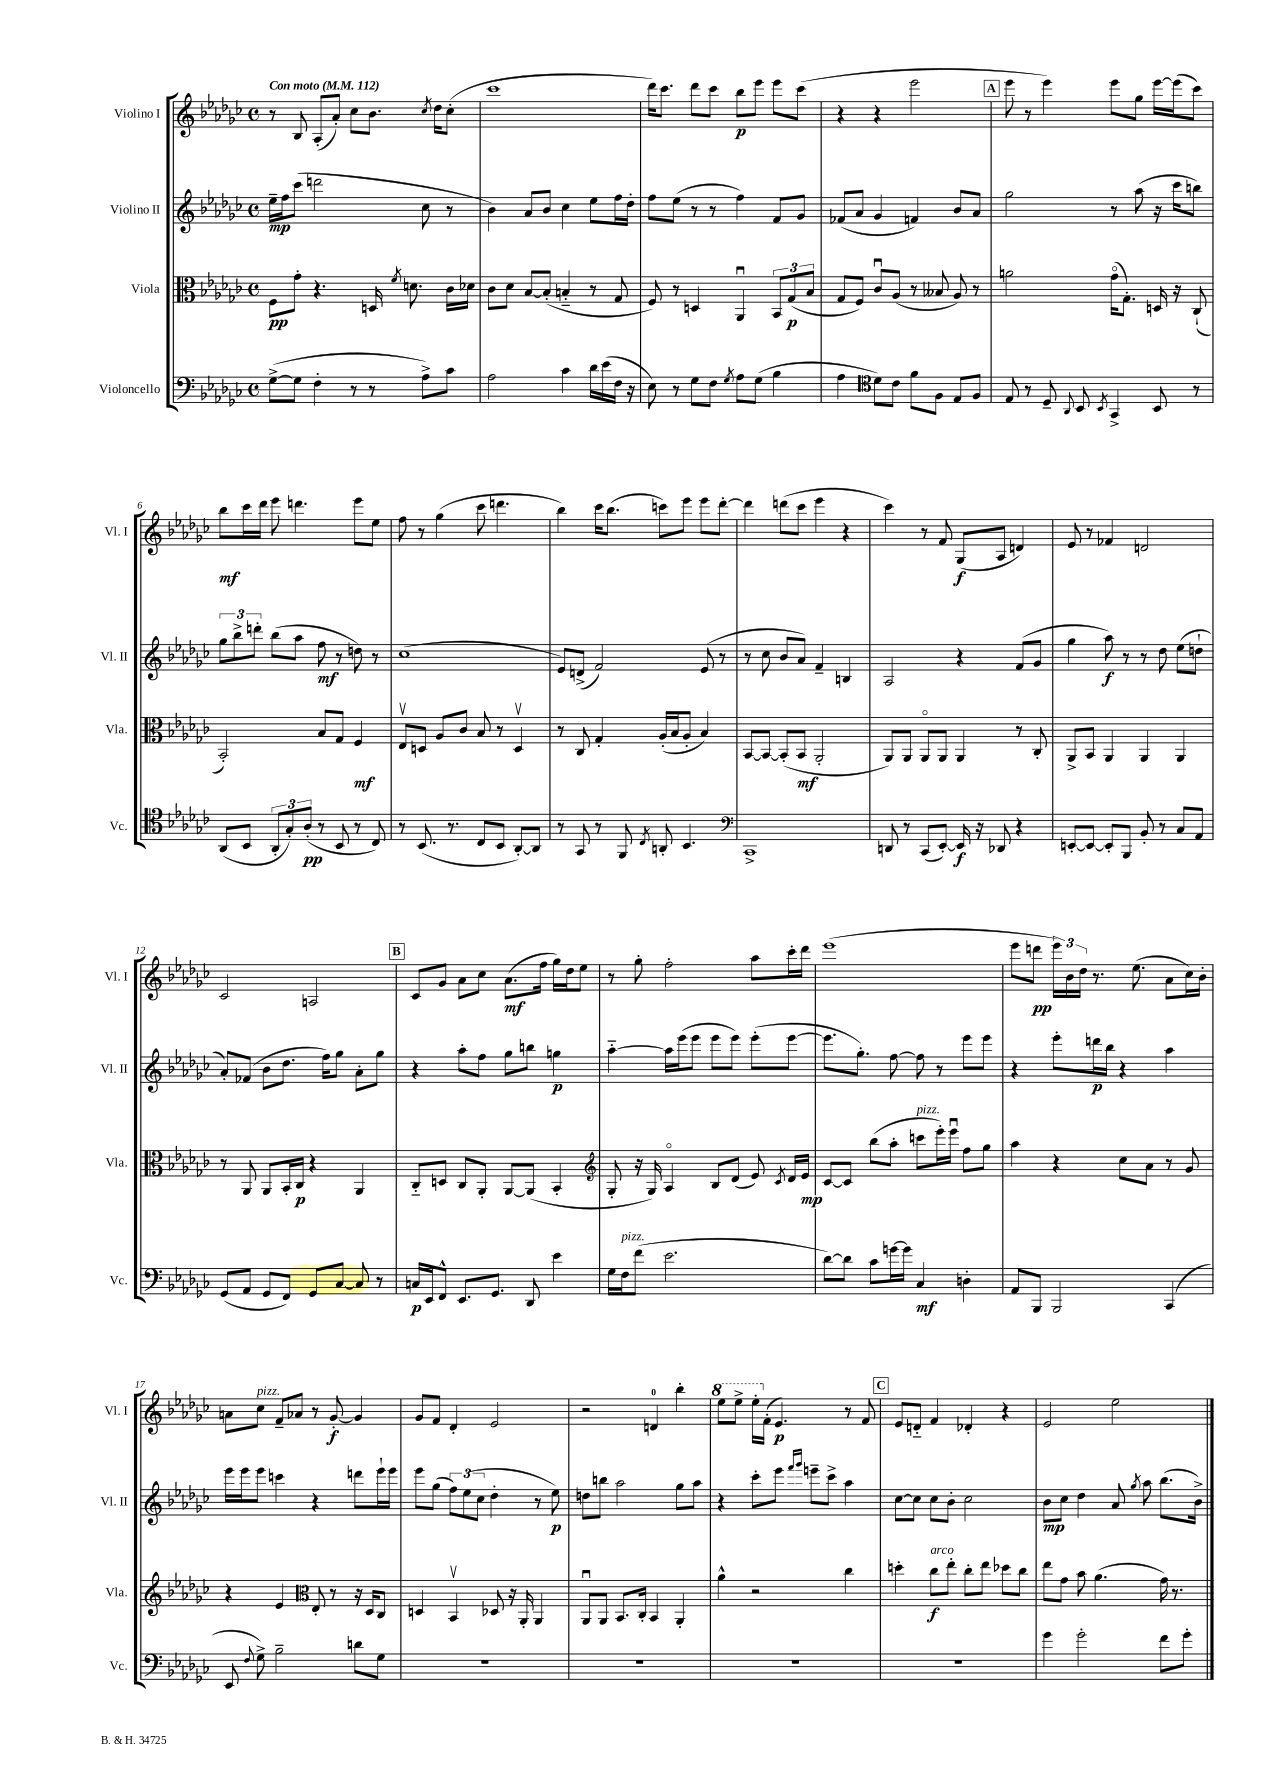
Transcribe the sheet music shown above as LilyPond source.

<<
\new StaffGroup <<
\new Staff = "s0" \with { instrumentName = "Violino I" shortInstrumentName = "Vl. I" } {
    \clef treble \key ges \major \defaultTimeSignature \time 4/4 \tempo "Con moto" 4 = 112
    \autoBeamOff r8 bes8 aes8[-.( aes'8]-.) ces''8[ bes'8.] \acciaccatura { ces''8 } des''16[ ces''8]-.( |
    ces'''1 |
    des'''16[) ces'''8.] des'''8[ ces'''8] bes''8[\p ees'''8] ees'''8[ ces'''8]( |
    r4 r4 ees'''2 |
    \mark \markup { \box "A" } ees'''8 r8 ees'''4) ees'''8[ ges''8] ees'''16[~ ees'''16( ces'''8]) |
    bes''8[\mf ces'''16 des'''16] ees'''8 d'''4. ees'''8[ ees''8] |
    f''8 r8 ges''4( ces'''8 d'''4. |
    bes''4) ces'''16[ bes''8.]( c'''8[) ees'''8] ees'''8[ des'''8]~-. |
    des'''4 d'''8[( ces'''8] ees'''4 r4 |
    ces'''4) r8 f'8 ges8[\f( aes8] d'4) |
    ees'8 r8 fes'4 d'2 |
    ces'2 a2 |
    \mark \markup { \box "B" } ces'8[ ges'8] aes'8[ ces''8] aes'8.[\mf( f''16] ges''16[) des''16 ees''8] |
    r8 ges''8-. f''2-. aes''8[ ces'''16-. des'''16] |
    ees'''1( |
    ees'''8[ d'''8]\pp \tuplet 3/2 { ees'''16[) bes'16 des''16] } r8. ees''8.( aes'8[ ces''16) bes'16]-. |
    a'8[ ces''8]^\markup { \italic "pizz." } f'8[-- aes'8] r8 ges'8~-.\f ges'4 |
    ges'8[ f'8] des'4-. ees'2 |
    r2 d'4-0 bes''4-. |
    \ottava #1 ees'''8[ ees'''8]-> ees'''16[-. \ottava #0 f'16]-.( ees'4.\p) r8 f'8 |
    \mark \markup { \box "C" } ees'8[ d'8]-_ f'4 des'4-. r4 |
    ees'2 ees''2 \bar "|." |
}
\new Staff = "s1" \with { instrumentName = "Violino II" shortInstrumentName = "Vl. II" } {
    \clef treble \key ges \major \defaultTimeSignature \time 4/4
    \autoBeamOff ees''16[--\mp f''16 ces'''8]( d'''2 ces''8 r8 |
    bes'4) aes'8[ bes'8] ces''4 ees''8[ f''16 des''16]-. |
    f''8[ ees''8]( r8 r8 f''4) f'8[ ges'8] |
    fes'8[( aes'8] ges'4 f'4) bes'8[ aes'8] |
    \mark \markup { \box "A" } ges''2 r8 aes''8( r16 ces'''16[ b''8]) |
    \tuplet 3/2 { ges''8[ bes''8-> d'''8]-. } bes''8[( aes''8] f''8\mf r8 d''8) r8 |
    ces''1( |
    ees'8[) d'8]->( f'2) ees'8( r8 |
    r8 ces''8 bes'8[ aes'8]) f'4-- b4 |
    aes2 r4 f'8[( ges'8] |
    ges''4 aes''8\f) r8 r8 des''8 ees''8[( d''8]-! |
    aes'8[-.) fes'8]( bes'8[ des''8.] f''16[) ges''8] aes'8[-. ges''8] |
    \mark \markup { \box "B" } r4 aes''8[-. f''8] ges''8[ b''8] g''4\p |
    aes''4~-_ aes''16[ ees'''16( ees'''8] ees'''8[ ees'''8]) ees'''8[-.( ees'''8]~ |
    ees'''8.[ ges''8.]-.) f''8~ f''8 r8 ees'''8[ ees'''8] |
    r4 ees'''8[-. d'''16\p bes''16] r4 aes''4 |
    ees'''16[ ees'''16 ees'''8] c'''4 r4 d'''8[ ees'''16-! ees'''16] |
    ees'''8[ ges''8]( \tuplet 3/2 { f''8[) ees''8( ces''8] } des''4-. r8 ees''8\p) |
    d''8[ b''8] aes''2 ges''8[ aes''8] |
    r4 ces'''8[-. ees'''8] \grace { f'''16[ ges'''16] } e'''8[-- ces'''8]-> aes''4 |
    \mark \markup { \box "C" } ces''8[~ ces''8] ces''8[ bes'8]-. ces''2 |
    bes'8[\mp ces''8] des''4 aes'8 \acciaccatura { ges''8 } aes''8 bes''8.[( bes'16]->) \bar "|." |
}
\new Staff = "s2" \with { instrumentName = "Viola" shortInstrumentName = "Vla." } {
    \clef alto \key ges \major \defaultTimeSignature \time 4/4
    \autoBeamOff f8[\pp ges'8]-. r4. d16 \acciaccatura { f'8 } d'8. ces'16[ des'16] |
    ces'8[ des'8] bes8[~ bes8]-.( b4-_ r8 ges8 |
    f8) r8 d4 aes,4\downbow \tuplet 3/2 { bes,8[ ges8\p( bes8] } |
    ges8[ f8]) ces'8[\downbow aes8]( r8 beses8 aes8) r8 |
    \mark \markup { \box "A" } a'2 ges'16[\flageolet( ges8.]-.) d16 r16 ces8-!( |
    bes,2-.) bes8[ ges8] f4\mf |
    ees8[\upbow d8] aes8[ ces'8] bes8 r8 d4\upbow |
    r8 ces8 ges4-. aes16[-.( bes16 aes8]-. bes4) |
    bes,8[~ bes,8]~ bes,8[-.( bes,8]\mf aes,2-. |
    aes,8[) aes,8] aes,8[\flageolet aes,8] aes,4 r8 ces8-. |
    aes,8[-> bes,8] aes,4 aes,4 aes,4 |
    r8 aes,8 aes,8[ bes,16-. ces16]\p r4 aes,4 |
    \mark \markup { \box "B" } ces8[-_ d8] ces8[ aes,8]-. aes,8[~ aes,8]( bes,4-. |
    \clef treble ges8-. r16 ges16) aes4\flageolet bes8[ des'8]( ees'8) \acciaccatura { ces'8 } des'16[ ees'16]\mp |
    ces'8[~ ces'8] bes''8[( aes''8]-. c'''8[^\markup { \italic "pizz." } ees'''16-.) ees'''16]\downbow f''8[ ges''8] |
    aes''4 r4 ces''8[ aes'8] r8 ges'8 |
    r4 ees'4 \clef alto ees8-. r8 r16 des16[ ces8] |
    d4 bes,4\upbow des8 r16 aes,16-. aes,4 |
    aes,8[\downbow aes,8] bes,8.[ ces16]-. bes,4 aes,4-. |
    aes'4-^ r2 ces''4 |
    \mark \markup { \box "C" } d''4-. ces''8[\f^\markup { \italic "arco" } ees''8]-. ces''8[-. ees''8] des''8[ ces''8] |
    ees''8[ ges'8] bes'8 aes'4.( ges'16) r8. \bar "|." |
}
\new Staff = "s3" \with { instrumentName = "Violoncello" shortInstrumentName = "Vc." } {
    \clef bass \key ges \major \defaultTimeSignature \time 4/4
    \autoBeamOff ges8[~->( ges8] f4-. r8 r8 aes8[->) ces'8] |
    aes2 ces'4 des'16[ ees'16( f16] r16 |
    ees8) r8 ges8[ f8] \acciaccatura { ges8 } aes8[ ges8]( bes4 |
    aes4 \clef tenor des'8[) ces'8] f'8[ f8] ees8[ f8] |
    \mark \markup { \box "A" } ees8 r8 des8-- \appoggiatura { aes,8 } bes,8 \acciaccatura { bes,8 } ges,4-> bes,8 r8 |
    aes,8[( bes,8] \tuplet 3/2 { aes,8[-. ges8-.) aes8]-.\pp( } r8 bes,8 r8 ces8) |
    r8 bes,8.( r8. ces8[ bes,8] aes,8[~-.) aes,8] |
    r8 ges,8 r8 f,8 \acciaccatura { ces8 } a,8-. bes,4. |
    \clef bass ces,1-> |
    d,8 r8 ces,8[( ees,8]~-.) ees,16\f r16 des,8 r4 |
    e,8[~-. e,8]~ e,8[-. bes,,8] bes,8-. r8 ces8[ aes,8] |
    ges,8[( aes,8] ges,8[ f,8]) ges,8[ ces8]~ ces8 r8 |
    \mark \markup { \box "B" } c16[\p ees,16 f,8]-^ ees,8.[ ges,8.] des,8 ees'4 |
    ges16[ f16^\markup { \italic "pizz." } f'8]( ees'2. |
    des'8[~) des'8] ces'8[ g'16~ g'16] ces4\mf d4-. |
    aes,8[ bes,,8] bes,,2 ces,4( |
    ees,8 \appoggiatura { f8 } ges8->) bes2-- d'8[ ges8] |
    R1 |
    R1 |
    R1 |
    \mark \markup { \box "C" } R1 |
    ges'4 ges'2-. f'8[ ges'8]-. \bar "|." |
}
>>
>>
